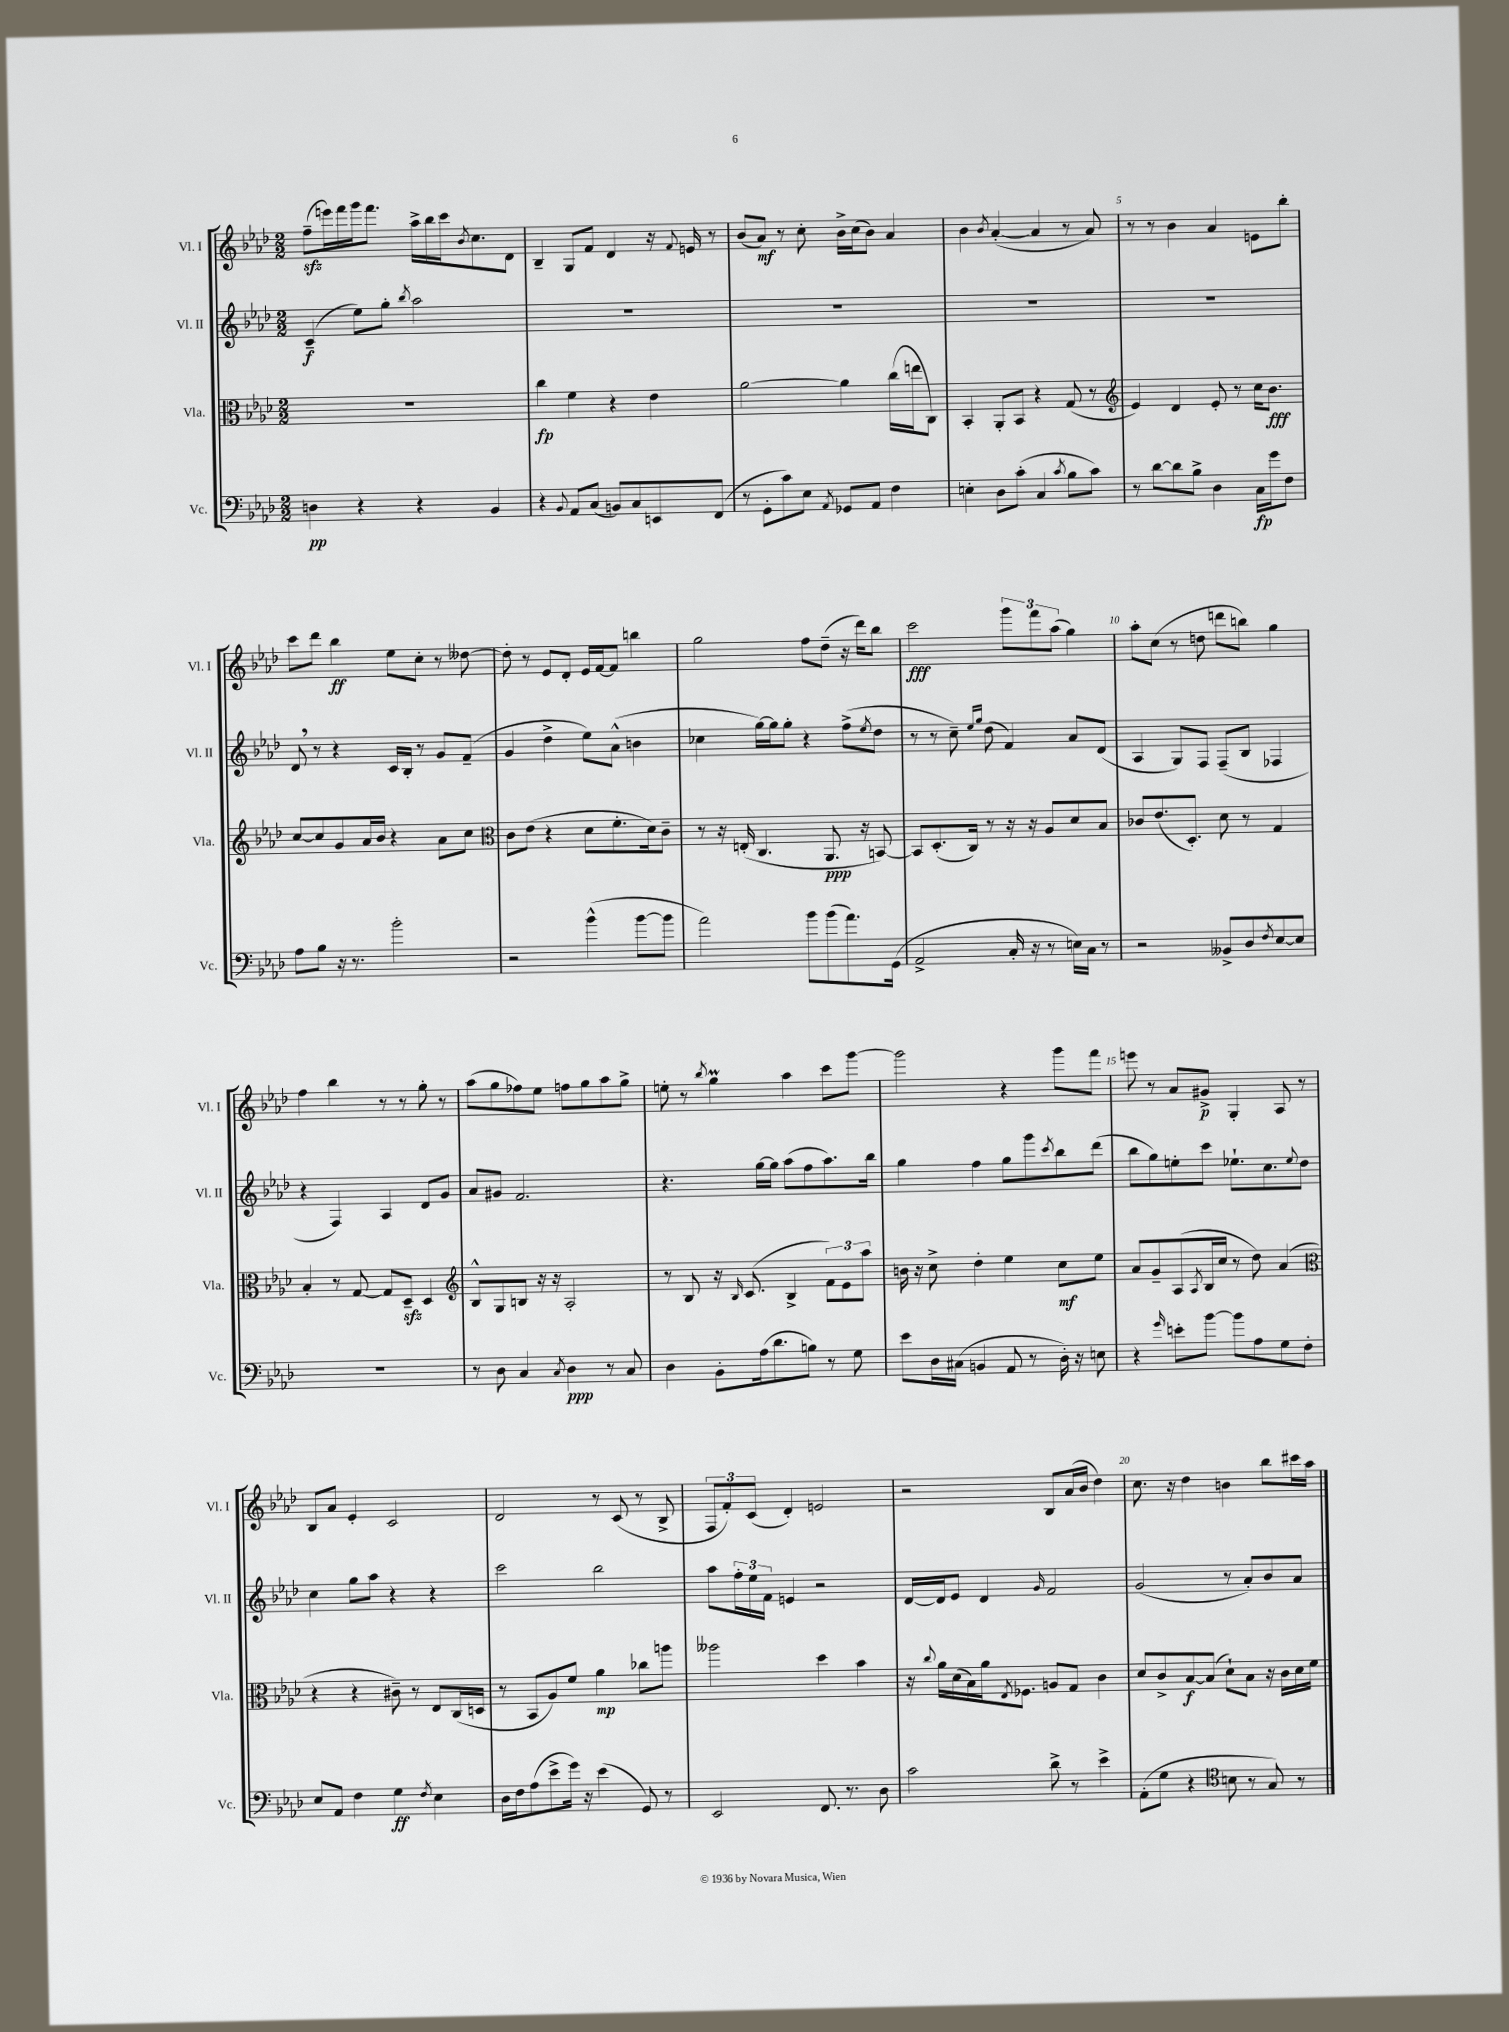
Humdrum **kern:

**kern	**kern	**kern	**kern
*staff4	*staff3	*staff2	*staff1
*clefF4	*clefC3	*clefG2	*clefG2
*k[b-e-a-d-]	*k[b-e-a-d-]	*k[b-e-a-d-]	*k[b-e-a-d-]
*M2/2	*M2/2	*M2/2	*M2/2
4D\	1r	(4c~/	(8ff~\L
.	.	.	16eee\L)
.	.	.	16fff\
4r	.	8ee-\L)	16ggg\J
.	.	.	8.fff\J
.	.	8gg'\J	.
.	.	8qbb-/	.
4r	.	2aa-\	16aa-^\LL
.	.	.	16bb-\
.	.	.	16ccc\J
.	.	.	8qb-/
.	.	.	8.cc\
4BB-/	.	.	.
.	.	.	8d-\J
=	=	=	=
4r	4cc\	1r	4B-~/
8qqBB-/	.	.	.
8AA-/L	4f\	.	8G/L
(8C/J	.	.	8f/J
8BB/L)	4r	.	4d-/
8C/	.	.	.
8EE/	4e-\	.	16r
.	.	.	8qqf/
.	.	.	16e/
(8FF/J	.	.	8r
=	=	=	=
8r	[2a-\	1r	(8b-/L
8GG'\L	.	.	8a-/J)
8c\)	.	.	8r
8E-\J	.	.	8cc'\
8qAA-/	.	.	.
8GG-/L	4a-\]	.	16b-^\LL
.	.	.	(16cc\J
8AA-/J	.	.	8b-\J)
4F\	(16cc\LL	.	4a-/
.	16ee\J	.	.
.	8C\J)	.	.
=	=	=	=
4E'\	4BB-'/	1r	4b-\
.	.	.	8qb-/
8D-\L	8AA-'/L	.	([4a-'/
(8c'\J	8BB-/J	.	.
4C/	4r	.	4a-/]
8qc/	.	.	.
8B-\L	(8G/	.	8r
8c\J)	8r	.	8a-/)
=	=	=	=
*	*clefG2	*	*
8r	4e-/)	1r	8r
[8d-\L	.	.	8r
8d-\]	4d-/	.	4b-\
8B-^\J	.	.	.
4D-\	8e-'/	.	4a-/
.	8r	.	.
16C\LL	16cc\LK	.	8e\L
16g\J	8.b-\J	.	.
8F\J	.	.	8bb-'\J
=	=	=	=
8A-\L	[8cc/L	8d-/	8ccc\L
8B-\J	8cc/]	8r	8ddd-\J
16r	8g/	4r	4bb-\
8.r	.	.	.
.	16a-/L	.	.
.	16b-/JJ	.	.
2b-'\	4r	16c/LL	8ee-\L
.	.	16B-'/JJ	.
.	.	8r	8cc'\J
.	8a-\L	8g/L	8r
.	8cc\J	(8f~/J	[8dd--\
=	=	=	=
*	*clefC3	*	*
2r	8c\L	4g/	8dd--'\]
.	(8e-\J	.	8r
.	4r	4dd-^\	8e-/L
.	.	.	8d-'/J
(4b-^^\	8d-\L	8ee-\L)	16e-/LL
.	.	.	[16f/J
.	8.f'\	(8a-^^\J	8f/]J
[8b-\L	.	4b\	4bb\
.	16d-\k)	.	.
8b-\]J	8c~\J	.	.
=	=	=	=
2a-\)	8r	4cc-\	2gg\
.	16r	.	.
.	(16E'/	.	.
.	4.C/	[16gg\LL)	.
.	.	16gg\]J	.
.	.	8gg'\J	.
8b-\L	.	4r	8ff\L
(8b-\	8.AA-/	.	(8dd-~\J
8.a-\)	.	(8ff^\L	16r
.	16r	.	16ddd-\LK)
.	.	8qee-/	.
.	[8BB/)	8dd-\J	8bb-\J
(16GG\Jk	.	.	.
=	=	=	=
2AA-^/	8BB/]L	8r	2ccc\
.	(8.D-'/	8r	.
.	.	8cc~\)	.
.	16C/Jk)	.	.
.	.	16qqee-/LL	.
.	.	16qqgg/JJ	.
.	8r	(8dd-\	.
16C'/	16r	4f/)	12ggg\L
16r	16r	.	.
.	.	.	12fff\
8r	8A-/L	.	.
.	.	.	(12aa-\J
16E\LL)	8d-/	8a-/L	4gg\)
16C\JJ	.	.	.
8r	8B-/J	(8d-/J	.
=	=	=	=
2r	8c-/L	4A-/	8aa-'\L
.	(8.e-/	.	(8cc\J
.	.	8G/L)	8r
.	8.D-'/J)	.	.
.	.	8F/J	8dd\
8BB--^/L	8d-\	(8F~/L	8ddd\L
8D-/	8r	8B-/J	8bb\J)
8qF/	.	.	.
[8E-/	4G/	4F-/	4gg\
8E-/]J	.	.	.
=	=	=	=
1r	4B-'/	4r	4ff\
.	8r	4F/)	4bb-\
.	[8G/	.	.
.	8G/]L	4A-/	8r
.	8D-~/J	.	8r
.	4D-/	8d-/L	8gg'\
.	.	8g/J	8r
=	=	=	=
*	*clefG2	*	*
8r	8B-^^/L	8a-/L	(8aa-\L
8D-\	8G/	8g#/J	8gg\
4C/	8B/J	2.f/	8ff-\)
.	16r	.	8ee-\J
.	16r	.	.
8qC/	.	.	.
4D-\	2A-'/	.	8ff\L
.	.	.	8gg\
8r	.	.	8aa-\
8C/	.	.	8gg^\J
=	=	=	=
4D-\	8r	4.r	8ee'\
.	8B-/	.	8r
.	.	.	8qbb-/
8BB-'\L	16r	.	4gg\
.	16qqB-/	.	.
.	(8.c/	.	.
(16A-\k	.	[16gg\LL	.
8.d-\	.	16gg\]JJ	.
.	4B-^/	(8aa-\L	4aa-\
8B\J)	.	8ff\	.
8r	12f\L)	8.aa-\)	8ccc\L
.	12e-\	.	.
8G\	.	.	[8ggg\J
.	12aa-\J	.	.
.	.	16bb-\Jk	.
=	=	=	=
8e-\L	16b\	4gg\	2ggg\]
.	16r	.	.
16D-\L	8cc^\	.	.
(16C#\JJ	.	.	.
4BB/	4dd-'\	4ff\	.
8AA-/	4ee-\	8gg\L	4r
8r	.	8ggg\	.
.	.	8qccc/	.
16D-'\)	8cc\L	8bb-\	8ggg\L
16r	.	.	.
8E\	8ee-\J	(8ddd-\J	8fff\J
=	=	=	=
4r	8a-/L	8bb-\L	8eee\
.	8g~/	8gg\)	8r
16qqg/	.	.	.
8e'\L	(8A-/	8ee'\	8a-/L
.	8qA-/	.	.
[8b-\J	16B-/L	8ccc\J	8g#^/J
.	16cc/JJ	.	.
8b-\]L	8r	8.ee-`\L	4G'/
8A-\	8dd-\)	.	.
.	.	8.cc\	.
8G\	(4a-/	.	8A-/
.	.	8qqee-/	.
8F'\J	.	8dd-\J	8r
=	=	=	=
*	*clefC3	*	*
8E-/L	4r	4cc\	8B-/L
8AA-/J	.	.	8a-/J
4F\	4r	8gg\L	4e-'/
.	.	8aa-\J	.
4G\	8c#~\)	4r	2c/
.	8r	.	.
8qF/	.	.	.
4E-\	8E-/L	4r	.
.	(16C/L	.	.
.	16D/JJ	.	.
=	=	=	=
16D-\LL	8r	2ccc\	2d-/
16F\J	.	.	.
(8A-\	8BB-/L	.	.
8e-^\	8A-/)	.	.
16g\Jk)	8f/J	.	.
16r	.	.	.
(4e-\	4a-\	2bb-\	8r
.	.	.	(8c/
8GG/)	8cc-\L	.	8r
8r	8aa\J	.	8B-^/
=	=	=	=
2EE-/	2aa--\	8aa-\L	12F/L
.	.	.	12f'/)
.	.	24ff'\L	.
.	.	24ee-\	(12c/J
.	.	24f\JJ	.
.	.	4e/	4d-'/)
8.FF/	4dd-\	2r	2e/
8.r	.	.	.
.	4b-\	.	.
8D-\	.	.	.
=	=	=	=
2c\	16r	[16d-/LL	2r
.	8qqcc/	.	.
.	16a-\LL	16d-/]J	.
.	(16d-\	8e-/J	.
.	16B-\)	.	.
.	16a-\J	4d-/	.
.	8qE-/	.	.
.	8.F-\J	.	.
.	.	16qqg/	.
8d-^\	8A/L	2f/	8B-/L
8r	8G/J	.	(16a-/L
.	.	.	16b-/JJ
4e-^\	4c\	.	4dd-\)
=	=	=	=
(8AA-'\L	8d-/L	(2g/	8.cc\
8G\J	8c^/	.	.
.	.	.	16r
4r	[8B-/	.	4dd-\
.	(8B-/]J	.	.
*clefC4	*	*	*
8B\	8d-`\L)	8r	4b\
8r	8B-\J	8a-'/L)	.
8G/)	16r	8b-/	8bb-\L
.	16c\LL	.	.
8r	16d-\	8a-/J	16ccc#\L
.	16f\JJ	.	16aa-\JJ
==	==	==	==
*-	*-	*-	*-
